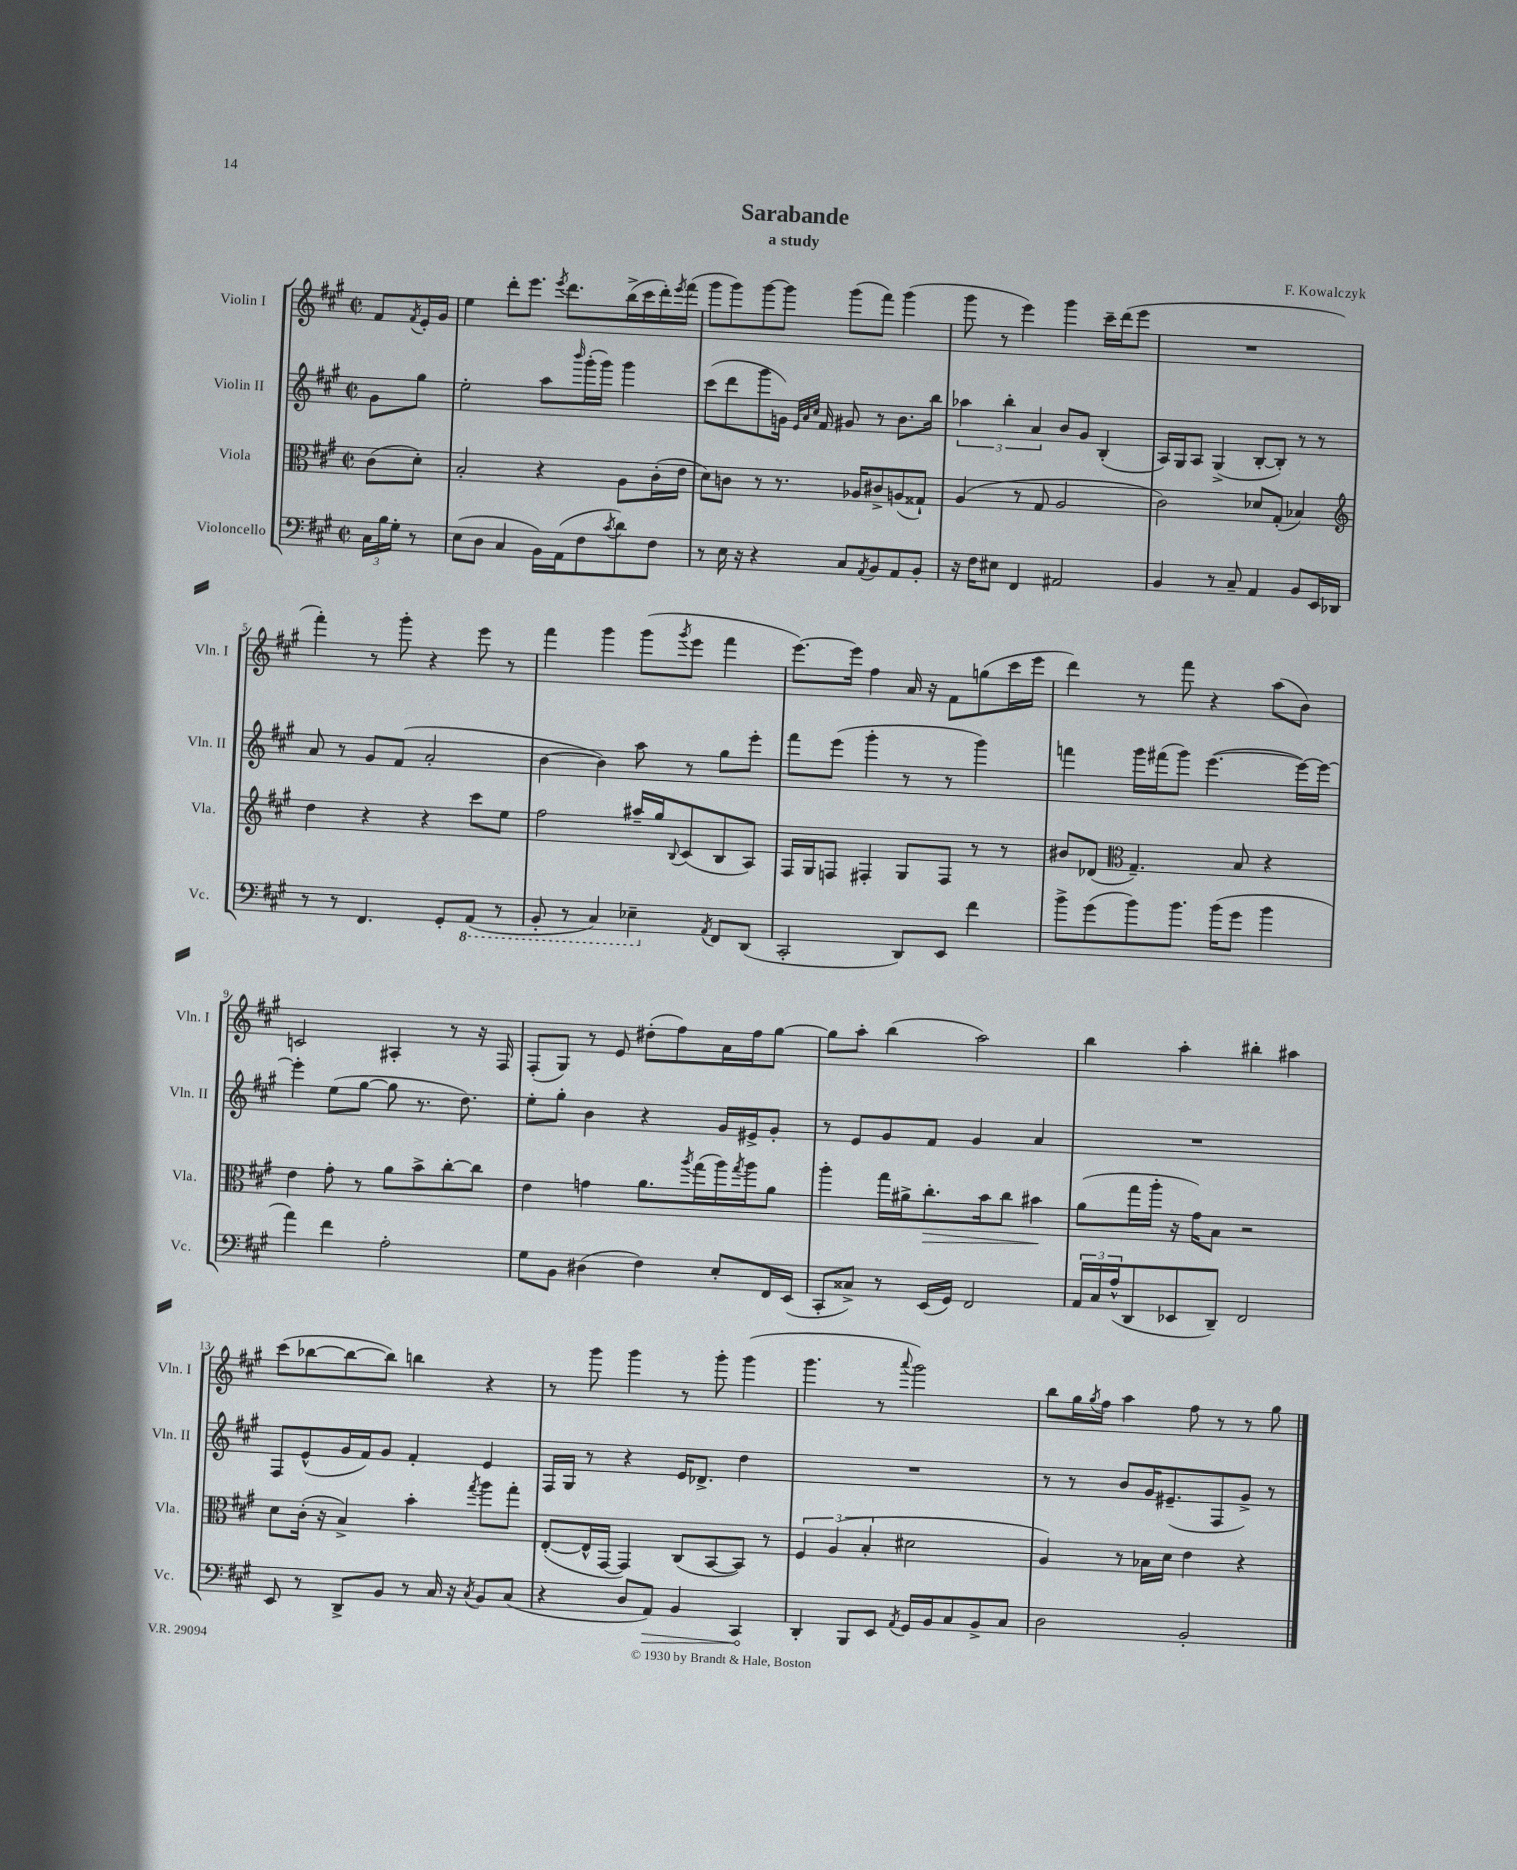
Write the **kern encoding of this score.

**kern	**kern	**kern	**kern
*staff4	*staff3	*staff2	*staff1
*clefF4	*clefC3	*clefG2	*clefG2
*k[f#c#g#]	*k[f#c#g#]	*k[f#c#g#]	*k[f#c#g#]
*M2/2	*M2/2	*M2/2	*M2/2
*met(c|)	*met(c|)	*met(c|)	*met(c|)
24C#	(8c#	8g#	8f#
24B	.	.	.
24G#'	.	.	.
.	.	.	8qf#
8r	8d')	8gg#	16e'
.	.	.	16g#
=	=	=	=
(8E	2B'	2ee'	4ee
8D	.	.	.
4C#	.	.	8ddd'
.	.	.	8.eee
16BB)	4r	8aa	.
.	.	.	8qeee
(16AA	.	.	8.ddd
.	.	16qqbbb	.
8F#	.	(16ggg#'	.
.	.	16ggg#)	.
8qc#	.	.	.
8d)	8A	4ggg#	(16bb^
.	.	.	16ccc#
8F#	(16c#'	.	16ddd')
.	.	.	8qeee
.	16e	.	(16fff#
=	=	=	=
8r	8d)	(8ccc#	8ggg#
16E	8c	8ddd	8ggg#)
16r	.	.	.
4r	8r	8ggg#	[8ggg#
.	8.r	16g)	8ggg#]
.	.	32qqe	.
.	.	32qqa	.
.	.	32qqcc#	.
.	.	16f#	.
8C#	.	8g#	(8ggg#
.	16A-	.	.
8qAA	.	.	.
8BB	8c#^	8r	8fff#)
8AA	(8A	8.b	(4ggg#
8BB'	8G##`)	.	.
.	.	16bb	.
=	=	=	=
16r	(4A	6aa-	8ggg#
16F#	.	.	.
8E#	.	.	8r
.	.	6bb'	.
4FF#	8r	.	4eee)
.	.	6a	.
.	8G#	.	.
2AA#	2A	8b	4ggg#
.	.	8g#	.
.	.	(4B'	16ccc#~
.	.	.	(16ddd
.	.	.	8eee
=	=	=	=
4BB	2c#)	16A)	1r
.	.	16G#	.
.	.	8A	.
8r	.	(4G#^	.
8C#~	.	.	.
4AA	8d-	[8B'	.
.	(8G#'	8B'])	.
8BB	4B-)	8r	.
16EE	.	8r	.
16DD-	.	.	.
=	=	=	=
*	*clefG2	*	*
8r	4dd	8a	4fff#')
8r	.	8r	.
4.FF#	4r	8g#	8r
.	.	(8f#	8ggg#'
.	4r	2a'	4r
8GG#'	.	.	.
(8AAA	8ccc#	.	8eee
8r	8ee	.	8r
=	=	=	=
8BBB'	2ff#	[4b	4fff#
8r	.	.	.
4CC#)	.	4b])	4ggg#
4EE-~	16aa#~	8aa	(8ggg#
.	16gg#	.	.
.	8qqB	.	8qggg#
.	(8c#	8r	8eee
8qAA	.	.	.
8FF#	8B	8gg#	4fff#
(8DD	8A)	8eee'	.
=	=	=	=
2CC#'	16F#	8fff#	[8.eee)
.	16G#	.	.
.	8F	(8eee	.
.	.	.	16eee]
.	4F#'	4ggg#'	4ff#
8DD)	8G#	8r	16a
.	.	.	16r
8EE	8F#	8r	8f#
4f#	8r	4ggg#)	(8gg
.	8r	.	16ccc#
.	.	.	16eee
=	=	=	=
8b^	8b#	4fff	4ddd)
(8g#	(8d-	.	.
*	*clefC3	*	*
8b)	4.G#~)	16ggg#	8r
.	.	(16fff#	.
8.b	.	8ggg#)	8fff#
.	.	([4.eee	4r
(16b	.	.	.
8g#	8B	.	.
4b	4r	.	(8aa
.	.	16eee_)	8b)
.	.	16eee_	.
=	=	=	=
4a)	4e	4eee']	2c
4f#	8g#'	(8ee	.
.	8r	[8gg#	.
2A'	8a	8gg#]	4A#'
.	8b^	8.r	.
.	[8cc#'	.	8r
.	.	8.dd)	.
.	8cc#]	.	16r
.	.	.	16F#
=	=	=	=
8G#	4e	8ee'	(8F#'
8BB	.	8gg#'	8G#)
(4D#	4g	4b	8r
.	.	.	8e
4F#)	8.a	4r	(8dd#'
.	.	.	8ff#)
.	8qaa	.	.
.	(16gg#	.	.
8E'	16aa)	16g#	16a
.	8qgg#	.	.
.	16aa	16e#^	16ff#
16FF#	8a	8g#'	[8gg#
(16EE	.	.	.
=	=	=	=
8CC#'	4aa'	8r	8gg#]
8C##^)	.	8e	8aa'
8r	16gg#	8g#	(4bb
.	16a#^	.	.
(16EE	8.cc#'	8f#	.
16GG#)	.	.	.
2FF#	.	4g#	2aa)
.	16b	.	.
.	8cc#	.	.
.	4b#	4a	.
=	=	=	=
24AA	(8a	1r	4bb
24C#	.	.	.
(24A^^	.	.	.
8DD	16gg#	.	.
.	16aa'	.	.
8EE-	16r	.	4aa'
.	16g#)	.	.
8DD~)	8B	.	.
2FF#	2r	.	4bb#'
.	.	.	4aa#
=	=	=	=
8EE	8d	8F#	(8ccc#
8r	(16c#'	(8e^^	[8bb-
.	16r	.	.
8DD^	4B^)	16g#	8bb-_
.	.	16f#)	.
8BB	.	8g#	8bb-])
8r	4b'	4f#'	4bb
16C#	.	.	.
16r	.	.	.
8qC#	8qgg#	.	.
8BB	8aa	4e	4r
(8C#	8gg#'	.	.
=	=	=	=
4r	([8E'	16F#	8r
.	.	16G#	.
.	16E^^]	8r	8ggg#
.	[16GG#	.	.
8D	4GG#])	4r	4ggg#
8AA)	.	.	.
4BB	(8C#	16e	8r
.	.	8.d-^	.
.	[8BB	.	8ggg#'
4CC#	8BB])	4dd	(4ggg#
.	8r	.	.
=	=	=	=
4DD'	6F#	1r	4.ggg#
.	(6A	.	.
8BBB	.	.	.
.	6B'	.	.
8EE	.	.	8r
8qAA	.	.	8qqaaa
16GG#	2d#	.	2ggg#)
16BB	.	.	.
8C#	.	.	.
8BB^	.	.	.
8C#	.	.	.
=	=	=	=
2D	4A)	8r	8bb
.	.	8r	16gg#
.	.	.	8qgg#
.	.	.	16ff#
.	8r	8b	4aa
.	16B-	16g#	.
.	16d	(8.e#~	.
2BB'	4e	.	8ff#
.	.	8F#	8r
.	4r	8g#^)	8r
.	.	8r	8gg#
==	==	==	==
*-	*-	*-	*-
